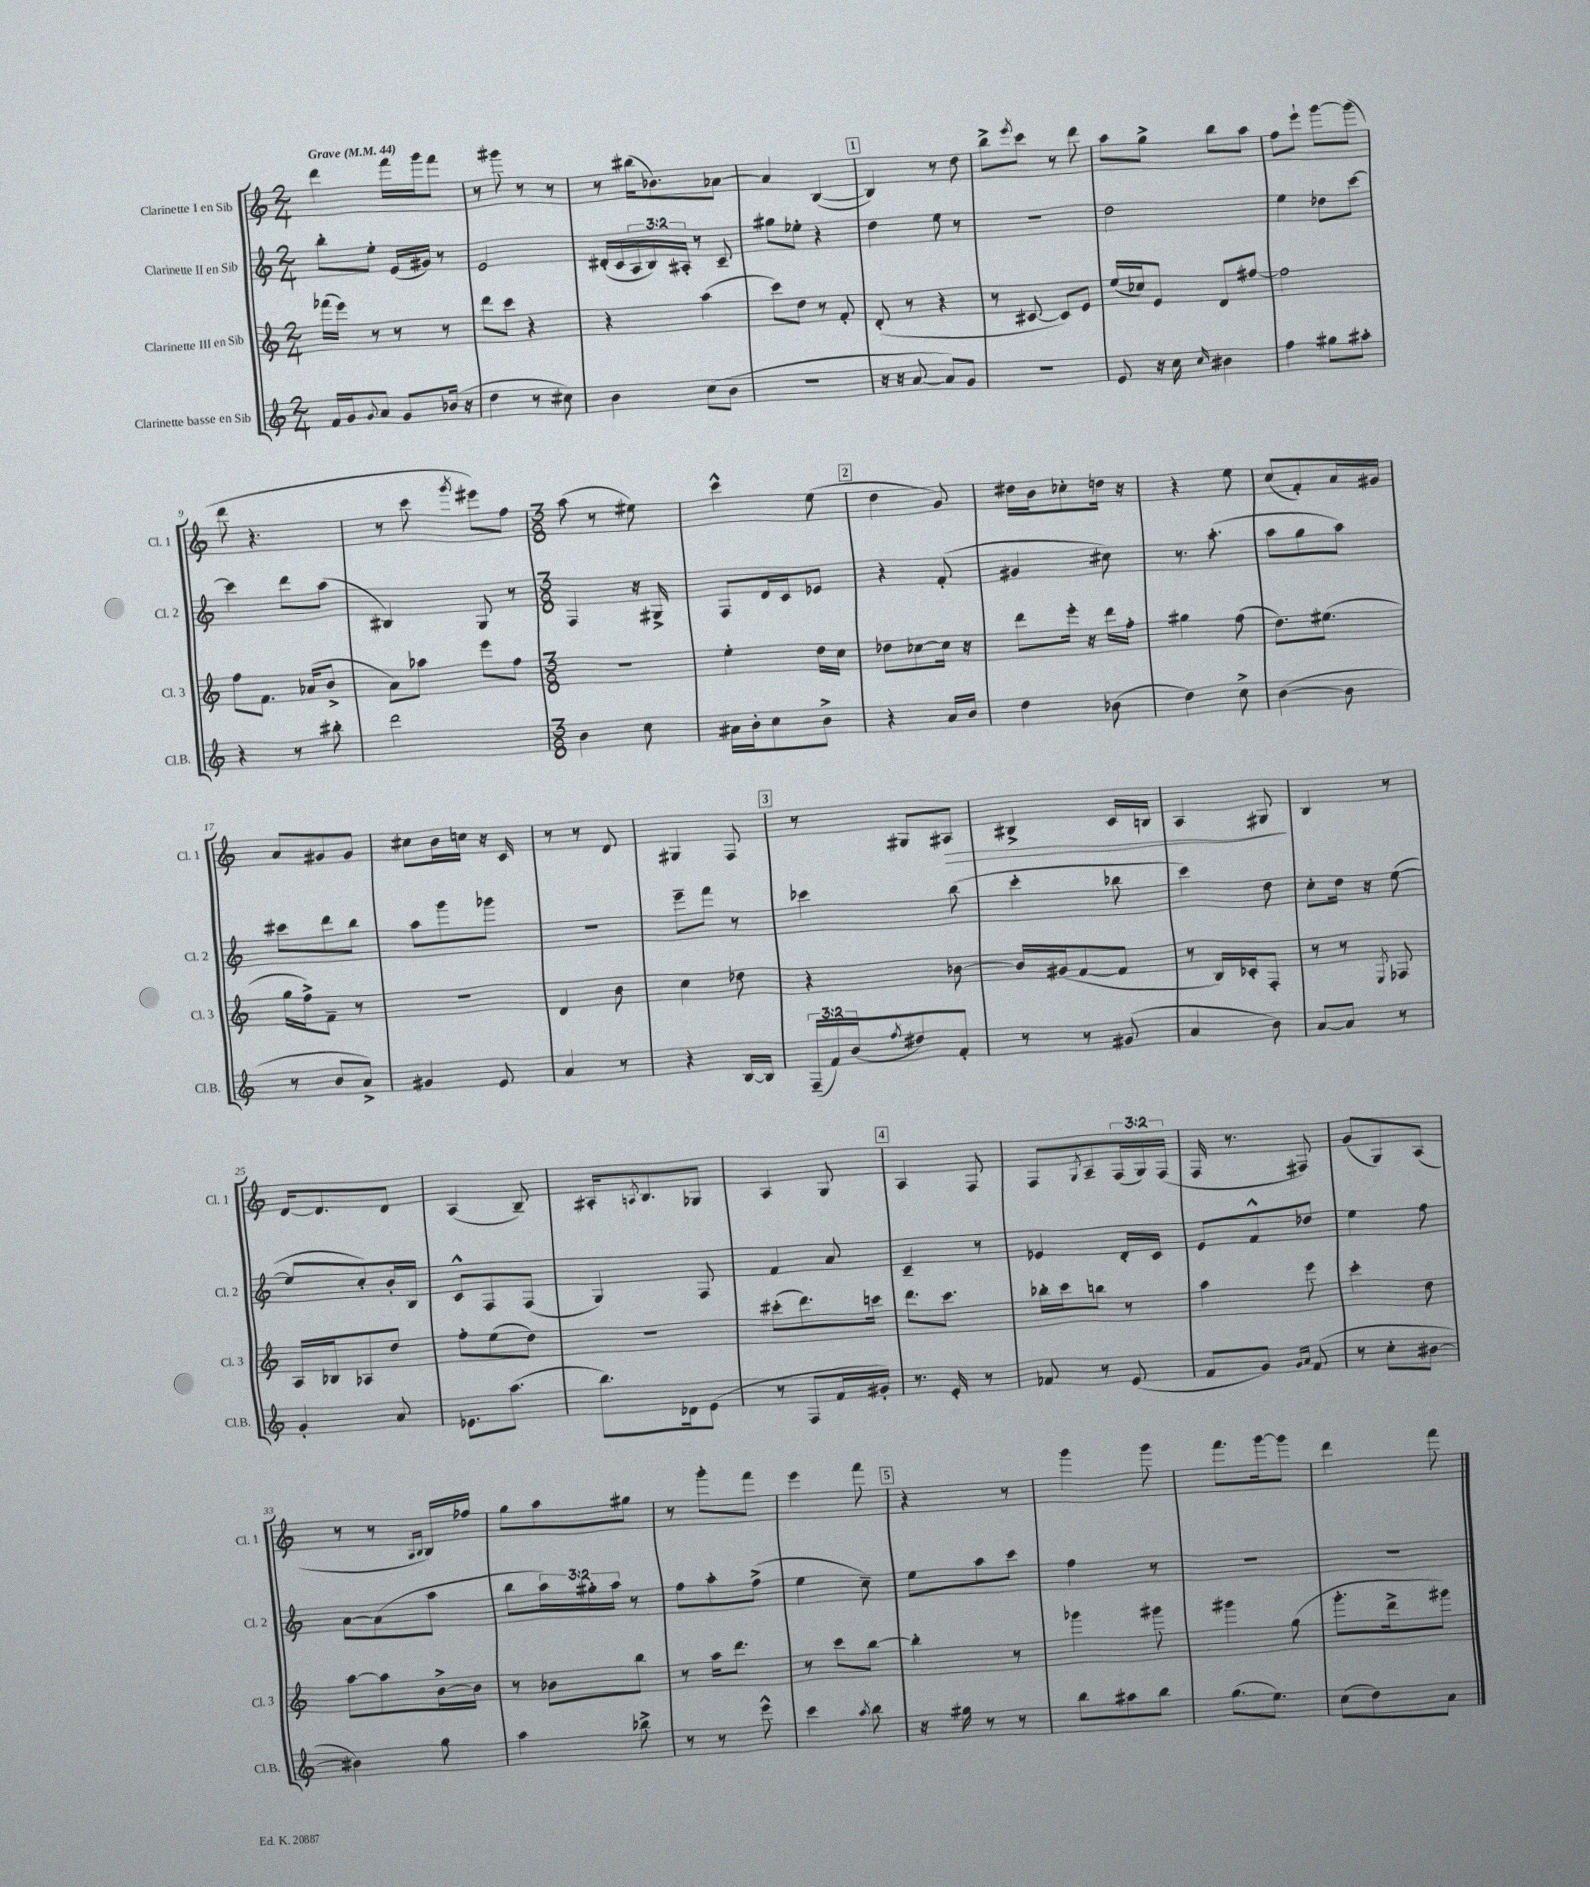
<<
\new StaffGroup <<
\new Staff = "s0" \with { instrumentName = "Clarinette I en Sib" shortInstrumentName = "Cl. 1" } {
    \clef treble \key c \major \numericTimeSignature \time 2/4 \override Staff.TupletNumber.text = #tuplet-number::calc-fraction-text \tempo "Grave" 4 = 44
    d'''4 f'''16 g'''16 f'''8 |
    r8 gis'''8 r8 r8 |
    r8 bis''16( bes'8.) aes'8~ |
    aes'4 b4~( |
    \mark \markup { \box "1" } b4) r8 d''8 |
    b''8-> \acciaccatura { e'''8 } c'''8 r8 d'''8 |
    a''8 g''8-> b''8 a''8 |
    f''8 e'''8-! g'''8~ g'''8( |
    d'''8 r4. |
    r8 c'''8 \acciaccatura { g'''8 } eis'''8) f''8 |
    \numericTimeSignature \time 3/8 a''8( r8 eis''8) |
    c'''4-^ e''8( |
    \mark \markup { \box "2" } d''4 g'8) |
    dis''16 b'16 ces''8-. d''16 r16 |
    r4 e''8 |
    c''8( f'8-.) a'16 gis'16 |
    a'8 gis'8 gis'8 |
    cis''8 b'16 c''16 r16 c'16 |
    r8 r8 d'8 |
    gis4 f8 |
    \mark \markup { \box "3" } r8 gis8 ais8\> |
    bis4-> c'16 b16 |
    a4 gis8\! |
    b4 r8 |
    d'16~ d'8. d'8 |
    a4( b8--) |
    ais16-. \acciaccatura { a8 } b8. ges8 |
    a4 g8 |
    \mark \markup { \box "4" } a4 f8 |
    f8 \acciaccatura { g8 } a8-- \tuplet 3/2 { f16( g16) f16( } |
    f16 r8. fis8) |
    g'8( g8) a8( |
    r8 r8 \grace { a16 b16 } b16) fes''16 |
    g''8 a''8 gis''8 |
    r8 g'''8-. f'''8 |
    e'''4 f'''8 |
    \mark \markup { \box "5" } r4 r8 |
    g'''4 g'''8 |
    f'''8. g'''16~ g'''8 |
    d'''4 f'''8 \bar "|." |
}
\new Staff = "s1" \with { instrumentName = "Clarinette II en Sib" shortInstrumentName = "Cl. 2" } {
    \clef treble \key c \major \numericTimeSignature \time 2/4 \override Staff.TupletNumber.text = #tuplet-number::calc-fraction-text
    b''8-. e''8-. e'16( gis'16) r8 |
    e'2 |
    dis'16-.( c'16 \tuplet 3/2 { a16 b16) ais16-. } r8 c'8-- |
    gis''8 ees''8-. r4 |
    \mark \markup { \box "1" } d''4 e''8 r8 |
    r2 |
    d''2 |
    e''4 des''8 c'''8~ |
    c'''4 d'''8 a''8( |
    bis4) g8 r8 |
    \numericTimeSignature \time 3/8 f4 r16 gis16-> |
    f8 d'16 c'16 ees'8 |
    \mark \markup { \box "2" } r4 f'8-.( |
    gis'4 cis''8) |
    r8. a''8.-.( |
    a''8 g''8 a''8) |
    cis'''8 d'''8 b''8 |
    a''8 g'''8 ges'''8 |
    R4. |
    e'''8-- f'''8 r8 |
    \mark \markup { \box "3" } ces'''4 b''8( |
    c'''4-. bes''8 |
    c'''4) d''8 |
    c''8-. d''16 r16 e''8~( |
    e''8 c''8-.) b'16-. b16 |
    c'8-^ f8 f8( |
    g4) f8 |
    f'4 a'8 |
    \mark \markup { \box "4" } c'4-- r8 |
    ees'4 d'16-. c'16 |
    e'8 f'8-^ des''8 |
    e''4 f''8 |
    a'8~ a'8( a''8 |
    b''8 \tuplet 3/2 { a''16) gis''16-. a''16 } r8 |
    f''8 a''8-. f''8->( |
    e''4 c''8--) |
    \mark \markup { \box "5" } e''8 a''8 c'''8 |
    f''4 r8 |
    R4. |
    R4. \bar "|." |
}
\new Staff = "s2" \with { instrumentName = "Clarinette III en Sib" shortInstrumentName = "Cl. 3" } {
    \clef treble \key c \major \numericTimeSignature \time 2/4
    fes'''16( e'''16) r8 r8 r8 |
    d'''8 c'''8 r4 |
    r4 a''4( |
    c'''8) d''8 r8 f'8-. |
    \mark \markup { \box "1" } d'8-.( r8 r4 |
    r8 cis'8~ cis'8) e'8 |
    e''16( ces''16) e'8 d'8 fis''8~ |
    fis''2 |
    f''8 f'8. aes'16( b'8-> |
    a'8) aes''8 e'''8 f''8 |
    \numericTimeSignature \time 3/8 r4. |
    e''4-. d''16 c''16 |
    \mark \markup { \box "2" } des''8 ces''8~ ces''16 r16 |
    d'''8 e'''16-. r16 d'''16 f''16-. |
    gis''4 f''8( |
    d''8.) eis''8.( |
    g''16 f''16->) f'8-- r8 |
    R4. |
    d'4 b'8 |
    c''4 des''8 |
    \mark \markup { \box "3" } r4 bes'8~ |
    bes'16 gis'16( f'8~ f'8 |
    r8 b16) ces'16-. f8-. |
    r8 r8 \acciaccatura { e8 } fes8 |
    a16 bes16 aes8 d''8 |
    f''8-. e''8( d''8) |
    R4. |
    cis'''8-.( d'''8.) c'''16 |
    \mark \markup { \box "4" } d'''8. c'''8. |
    bes''16-. c'''16 b''8 r8 |
    a''4 e'''8 |
    c'''4-. d''8 |
    a''8~ a''8 b'16~-> b'16 |
    r8 bes'8 b''8 |
    r8 a''16 d'''8. |
    r8 c'''8 b''8~ |
    \mark \markup { \box "5" } b''4-. r8 |
    ges'''4 gis'''8 |
    gis'''4 g''8( |
    g'''8.-. d'''16-> gis'''8) \bar "|." |
}
\new Staff = "s3" \with { instrumentName = "Clarinette basse en Sib" shortInstrumentName = "Cl.B." } {
    \clef treble \key c \major \numericTimeSignature \time 2/4 \override Staff.TupletNumber.text = #tuplet-number::calc-fraction-text
    f'16 g'16 \appoggiatura { g'8 } a'8 g'8 bes'16( r16 |
    d''4 r8 cis''8) |
    b'4 c''8( b'8 |
    R2 |
    \mark \markup { \box "1" } r16 r16 a'8~ a'8) g'8 |
    R2 |
    e'8 r16 c''16 \grace { c''16 } bis'4 |
    f''4 gis''8 ais''8-. |
    r4 r8 bis''8-. |
    d'''2 |
    \numericTimeSignature \time 3/8 b'4 c''8 |
    ais'16 b'16-. c''8 b'8-> |
    \mark \markup { \box "2" } r4 a'16 b'16 |
    d''4 bes'8( |
    d''4) c''8-> |
    b'4~( b'8 |
    r8 b'8 a'8->) |
    gis'4 e'8 |
    a'4 r8 |
    r4 b16~ b16 |
    \mark \markup { \box "3" } \tuplet 3/2 { f16--( f'16) b'16( } \acciaccatura { f''8 } dis''8) f'8-. |
    r8 r8 gis'8( |
    a'4 b'8) |
    a'8~ a'8 r8 |
    g'4-. a'8 |
    ees'8. a''8.( |
    b''8.) des'16 e'8( |
    r8 f8 f'16 gis'16-.) |
    \mark \markup { \box "4" } r8. e'16-. r8 |
    fes'8 r8 e'8( |
    f'8 g'8) \grace { g'16 a'16 } f'8( |
    r8 c''8-. bis'8~ |
    bis'4) g''8 |
    a''4 bes''8-> |
    r8 r8 e'''8-^ |
    c'''4 \acciaccatura { a''8 } b''8 |
    \mark \markup { \box "5" } r16 gis''16 r8 r8 |
    b''8 ais''8 b''8 |
    g''8.( e''8.) |
    c''8( d''8) a'8 \bar "|." |
}
>>
>>
